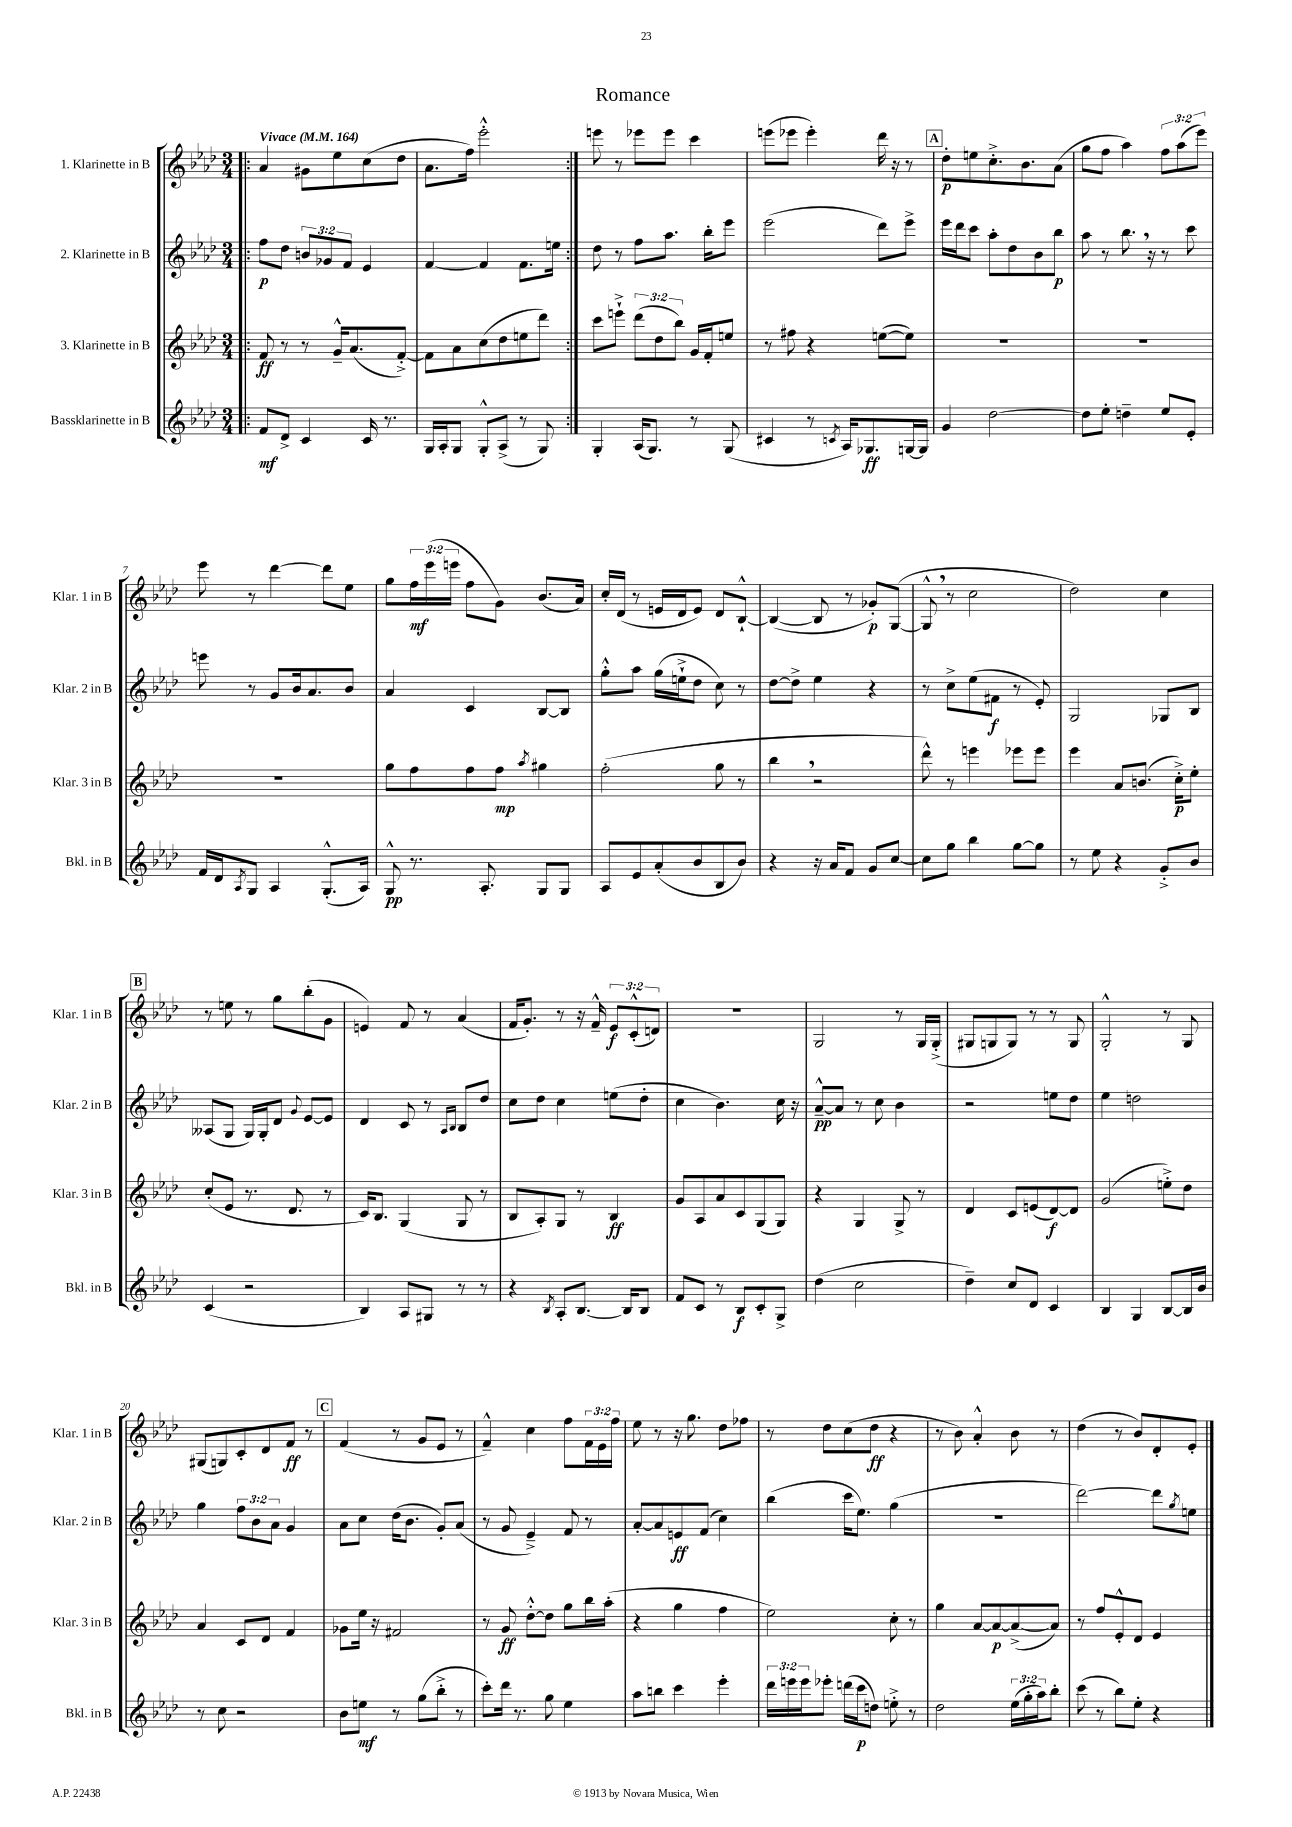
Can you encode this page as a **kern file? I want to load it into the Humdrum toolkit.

**kern	**dynam	**kern	**dynam	**kern	**dynam	**kern	**dynam
*part4	*part4	*part3	*part3	*part2	*part2	*part1	*part1
*staff4	*staff4	*staff3	*staff3	*staff2	*staff2	*staff1	*staff1
*I"Bassklarinette in B	*	*I"3. Klarinette in B	*	*I"2. Klarinette in B	*	*I"1. Klarinette in B	*
*I'Bkl. in B	*	*I'Klar. 3 in B	*	*I'Klar. 2 in B	*	*I'Klar. 1 in B	*
*clefG2	*	*clefG2	*	*clefG2	*	*clefG2	*
*k[b-e-a-d-]	*	*k[b-e-a-d-]	*	*k[b-e-a-d-]	*	*k[b-e-a-d-]	*
*M3/4	*	*M3/4	*	*M3/4	*	*M3/4	*
*MM164	*	*MM164	*	*MM164	*	*MM164	*
=1!|:	=1!|:	=1!|:	=1!|:	=1!|:	=1!|:	=1!|:	=1!|:
!	!	!	!	!	!	!LO:TX:a:B:t=Vivace	!
8f/L	mf	8f/	ff	8ff\L	p	4a-/	.
8d-^/J	.	8r	.	8dd-\J	.	.	.
4c/	.	8r	.	12bn/L	.	8g#X\L	.
.	.	.	.	12g-X/	.	.	.
.	.	16g~^^/KL	.	.	.	8ee-\	.
.	.	.	.	12f/J	.	.	.
.	.	(8.a-/	.	.	.	.	.
16c/	.	.	.	4e-/	.	(8cc\	.
8.r	.	.	.	.	.	.	.
.	.	[8f'^/J)	.	.	.	8dd-\J	.
=2	=2	=2	=2	=2	=2	=2	=2
16G/LL	.	8f\L]	.	[4f/	.	8.a-\L	.
16A-'/J	.	.	.	.	.	.	.
8G/J	.	8a-\	.	.	.	.	.
.	.	.	.	.	.	16ff\Jk)	.
8G'^^/L	.	(8cc\	.	4f/]	.	2eee-'^^\	.
(8A-^/J	.	8dd-\	.	.	.	.	.
8r	.	8een\	.	8.f\L	.	.	.
8G/)	.	8ddd-\J)	.	.	.	.	.
.	.	.	.	16een\Jk	.	.	.
=3:|!	=3:|!	=3:|!	=3:|!	=3:|!	=3:|!	=3:|!	=3:|!
4G'/	.	8ccc\L	.	8dd-\	.	8eeen\	.
.	.	8eeen`^\J	.	8r	.	8r	.
(16A-/KL	.	(12ddd-\L	.	8ff\L	.	8eee-X\L	.
8.G/J)	.	.	.	.	.	.	.
.	.	12dd-\	.	.	.	.	.
.	.	.	.	8.aa-\J	.	8eee-\J	.
.	.	12bb-\J)	.	.	.	.	.
8r	.	16g/LL	.	.	.	4ccc\	.
.	.	16f'/J	.	16bb-'\KL	.	.	.
(8G/	.	8een/J	.	8eee-\J	.	.	.
=4	=4	=4	=4	=4	=4	=4	=4
4c#X/	.	8r	.	(2eee-\	.	(8eeen\L	.
.	.	8ff#X\	.	.	.	8eee-X\J	.
8r	.	4r	.	.	.	4eee-'\)	.
8qcn/	.	.	.	.	.	.	.
16A-/KL)	.	.	.	.	.	.	.
8.G-X/	ff	.	.	.	.	.	.
.	.	([8een\L	.	8ddd-\L)	.	16ddd-\	.
.	.	.	.	.	.	16r	.
[16Gn/L	.	8ee\J])	.	8eee-^\J	.	8r	.
16G/JJ]	.	.	.	.	.	.	.
!!LO:REH:place=s1:t=A
=5	=5	=5	=5	=5	=5	=5	=5
4g/	.	2.r	.	16eee-\LL	.	8dd-'\L	p
.	.	.	.	16ddd-\J	.	.	.
.	.	.	.	8ccc\J	.	8een\	.
[2dd-\	.	.	.	8aa-'\L	.	8.cc'^\	.
.	.	.	.	8dd-\	.	.	.
.	.	.	.	.	.	8.b-\	.
.	.	.	.	8b-\	.	.	.
.	.	.	.	8bb-\J	p	(8a-\J	.
=6	=6	=6	=6	=6	=6	=6	=6
8dd-\L]	.	2.r	.	8aa-\	.	8gg\L	.
8ee-'\J	.	.	.	8r	.	8ff\J	.
4ddn~\	.	.	.	8.bb-,\	.	4aa-\)	.
.	.	.	.	16r	.	.	.
8ee-/L	.	.	.	8r	.	12ff\L	.
.	.	.	.	.	.	(12aa-\	.
8e-'/J	.	.	.	8ccc\	.	.	.
.	.	.	.	.	.	12eee-\J)	.
!!LO:LB:g=z
=7	=7	=7	=7	=7	=7	=7	=7
16f/LL	.	2.r	.	8eeen\	.	8eee-\	.
16d-/J	.	.	.	.	.	.	.
8qA-/	.	.	.	.	.	.	.
8G/J	.	.	.	8r	.	8r	.
4A-/	.	.	.	8g/L	.	[4ddd-\	.
.	.	.	.	16b-/k	.	.	.
.	.	.	.	8.a-/	.	.	.
(8.G'^^/L	.	.	.	.	.	8ddd-\L]	.
.	.	.	.	8b-/J	.	8ee-\J	.
16A-/Jk)	.	.	.	.	.	.	.
=8	=8	=8	=8	=8	=8	=8	=8
8G^^/	pp	8gg\L	.	4a-/	.	8gg\L	.
8.r	.	8ff\	.	.	.	24ff\L	mf
.	.	.	.	.	.	(24eee-\	.
.	.	.	.	.	.	24eeen\JJ	.
.	.	8ff\	.	4c/	.	8ff\L	.
8.A-'/	.	.	.	.	.	.	.
.	.	8ff\J	mp	.	.	8g\J)	.
.	.	8qaa-/	.	.	.	.	.
8G/L	.	4gg#X\	.	[8B-/L	.	(8.b-/L	.
8G/J	.	.	.	8B-/J]	.	.	.
.	.	.	.	.	.	16a-/Jk)	.
=9	=9	=9	=9	=9	=9	=9	=9
8A-/L	.	(2ff'\	.	8gg'^^\L	.	16cc'/LL	.
.	.	.	.	.	.	(16d-/JJ	.
8e-/	.	.	.	8aa-\J	.	8r	.
(8a-'/	.	.	.	(16gg\LL	.	16en/LL	.
.	.	.	.	16een`^\J	.	16d-/J	.
8b-/	.	.	.	8dd-\J	.	8e/J)	.
8B-/	.	8gg\	.	8cc\)	.	8d-/L	.
8b-/J)	.	8r	.	8r	.	[8B-`^^/J	.
=10	=10	=10	=10	=10	=10	=10	=10
4r	.	4bb-,\	.	[8dd-\L	.	(4B-/_	.
.	.	.	.	8dd-^\J]	.	.	.
16r	.	2r	.	4ee-\	.	8B-/]	.
16a-/KL	.	.	.	.	.	.	.
8f/J	.	.	.	.	.	8r	.
8g/L	.	.	.	4r	.	8g-X'/L)	p
[8cc/J	.	.	.	.	.	([8G/J	.
=11	=11	=11	=11	=11	=11	=11	=11
8cc\L]	.	8ddd-^^\)	.	8r	.	8G^^,/]	.
8gg\J	.	8r	.	8cc^\L	.	8r	.
4bb-\	.	4eeen\	.	(8ee-\	.	2cc\	.
.	.	.	.	8f#X\J	f	.	.
[8gg\L	.	8eee-X\L	.	8r	.	.	.
8gg\J]	.	8eee-\J	.	8e-'/)	.	.	.
=12	=12	=12	=12	=12	=12	=12	=12
8r	.	4eee-\	.	2G/	.	2dd-\)	.
8ee-\	.	.	.	.	.	.	.
4r	.	8a-/L	.	.	.	.	.
.	.	(8.bn/J	.	.	.	.	.
8g'^/L	.	.	.	8G-X/L	.	4cc\	.
.	.	16cc'^\KL)	p	.	.	.	.
8b-/J	.	8ee-'\J	.	8B-/J	.	.	.
!!LO:LB:g=z
!!LO:REH:place=s1:t=B
=13	=13	=13	=13	=13	=13	=13	=13
(4c/	.	(8cc'/L	.	(8A--X/L	.	8r	.
.	.	8e-/J	.	8G/J	.	8een\	.
2r	.	8.r	.	16G/LL)	.	8r	.
.	.	.	.	16G'/J	.	.	.
.	.	.	.	8d-/J	.	8gg\L	.
.	.	8.d-/	.	.	.	.	.
.	.	.	.	8qqg/	.	.	.
.	.	.	.	[8e-/L	.	(8bb-'\	.
.	.	8r	.	8e-/J]	.	8g\J	.
=14	=14	=14	=14	=14	=14	=14	=14
4B-/)	.	16c/KL)	.	4d-/	.	4en/)	.
.	.	8.B-/J	.	.	.	.	.
8A-/L	.	(4G/	.	8c/	.	8f/	.
8G#X/J	.	.	.	8r	.	8r	.
.	.	.	.	16qqA-/LL	.	.	.
.	.	.	.	16qqB-/JJ	.	.	.
8r	.	8G/	.	8B-/L	.	(4a-/	.
8r	.	8r	.	8dd-/J	.	.	.
=15	=15	=15	=15	=15	=15	=15	=15
4r	.	8B-/L	.	8cc\L	.	16f/KL	.
.	.	.	.	.	.	8.g'/J)	.
.	.	8A-'/)	.	8dd-\J	.	.	.
8qB-/	.	.	.	.	.	.	.
8A-'/L	.	8G/J	.	4cc\	.	8r	.
[8.B-/J	.	8r	.	.	.	16r	.
.	.	.	.	.	.	16f~^^/	.
.	.	4B-/	ff	(8een\L	.	12e-/L	f
16B-/KL]	.	.	.	.	.	.	.
.	.	.	.	.	.	(12c'^^/	.
8B-/J	.	.	.	8dd-'\J	.	.	.
.	.	.	.	.	.	12dn/J)	.
=16	=16	=16	=16	=16	=16	=16	=16
8f/L	.	8g/L	.	4cc\	.	2.r	.
8c/J	.	8A-/	.	.	.	.	.
8r	.	8a-/	.	4.b-\)	.	.	.
8B-/L	f	8c/	.	.	.	.	.
8c'/	.	(8G/	.	.	.	.	.
8G^/J	.	8G/J)	.	16cc\	.	.	.
.	.	.	.	16r	.	.	.
=17	=17	=17	=17	=17	=17	=17	=17
(4dd-\	.	4r	.	[8a-~^^/L	pp	2G/	.
.	.	.	.	8a-/J]	.	.	.
2cc\	.	4G/	.	8r	.	.	.
.	.	.	.	8cc\	.	.	.
.	.	8G^/	.	4b-\	.	8r	.
.	.	8r	.	.	.	16G/LL	.
.	.	.	.	.	.	(16G'^/JJ	.
=18	=18	=18	=18	=18	=18	=18	=18
4dd-~\)	.	4d-/	.	2r	.	8G#X/L	.
.	.	.	.	.	.	8Gn/	.
8cc/L	.	8c/L	.	.	.	8G/J)	.
8d-/J	.	(8en/	.	.	.	8r	.
4c/	.	[8d-/)	f	8een\L	.	8r	.
.	.	8d-/J]	.	8dd-\J	.	8G/	.
=19	=19	=19	=19	=19	=19	=19	=19
4B-/	.	(2g/	.	4ee-\	.	2G'^^/	.
4G/	.	.	.	2ddn\	.	.	.
[8B-/L	.	8een'^\L)	.	.	.	8r	.
16B-/L]	.	8dd-\J	.	.	.	8G/	.
16b-/JJ	.	.	.	.	.	.	.
!!LO:LB:g=z
=20	=20	=20	=20	=20	=20	=20	=20
8r	.	4a-/	.	4gg\	.	(8G#X/L	.
8cc\	.	.	.	.	.	8Gn/)	.
2r	.	8c/L	.	12ff\L	.	8c'/	.
.	.	.	.	12b-\	.	.	.
.	.	8d-/J	.	.	.	8d-/	.
.	.	.	.	12a-\J	.	.	.
.	.	4f/	.	4g/	.	8f/J	ff
.	.	.	.	.	.	8r	.
!!LO:REH:place=s1:t=C
=21	=21	=21	=21	=21	=21	=21	=21
8b-\L	.	8g-X\L	.	8a-\L	.	(4f/	.
8een\J	mf	16ee-\Jk	.	8cc\J	.	.	.
.	.	16r	.	.	.	.	.
8r	.	2f#X/	.	(16dd-\KL	.	8r	.
.	.	.	.	8.b-\J	.	.	.
(8gg\L	.	.	.	.	.	8g/L	.
8bb-'^\J	.	.	.	8g'/L)	.	8e-/J	.
8r	.	.	.	(8a-/J	.	8r	.
=22	=22	=22	=22	=22	=22	=22	=22
8ccc'\L)	.	8r	.	8r	.	4f~^^/)	.
16ddd-\Jk	.	8g/	ff	8g/	.	.	.
8.r	.	.	.	.	.	.	.
.	.	[8dd-'^^\L	.	4e-~^/)	.	4cc\	.
8gg\	.	8dd-\J]	.	.	.	.	.
4ee-\	.	8gg\L	.	8f/	.	8ff\L	.
.	.	16bb-\L	.	8r	.	24f\L	.
.	.	.	.	.	.	24e-\	.
.	.	(16aa-'\JJ	.	.	.	.	.
.	.	.	.	.	.	24ff\JJ	.
=23	=23	=23	=23	=23	=23	=23	=23
8aa-\L	.	4r	.	[8a-'/L	.	8ee-\	.
8bbn\J	.	.	.	8a-/]	.	8r	.
4ccc\	.	4gg\	.	8en/	ff	16r	.
.	.	.	.	.	.	8.gg\	.
.	.	.	.	(8f/J	.	.	.
4eee-'\	.	4ff\	.	4cc\)	.	8dd-\L	.
.	.	.	.	.	.	8ff-X\J	.
=24	=24	=24	=24	=24	=24	=24	=24
24ddd-\LL	.	2ee-\)	.	(4bb-\	.	8r	.
24eeen\	.	.	.	.	.	.	.
24eee\J	.	.	.	.	.	.	.
8eee-X'\J	.	.	.	.	.	8dd-\L	.
(16dddn\LL	.	.	.	16ccc\KL	.	(8cc\	.
16ccc\J	p	.	.	8.ee-\J)	.	.	.
8ddn\J)	.	.	.	.	.	8dd-\J	ff
8een'^\	.	8cc'\	.	(4gg\	.	4r	.
8r	.	8r	.	.	.	.	.
=25	=25	=25	=25	=25	=25	=25	=25
2dd-\	.	4gg\	.	2.r	.	8r	.
.	.	.	.	.	.	8b-\)	.
.	.	[8a-/L	.	.	.	4a-'^^/	.
.	.	8a-/_	p	.	.	.	.
(24ee-\LL	.	(8a-^/_	.	.	.	8b-\	.
24gg'\	.	.	.	.	.	.	.
24aa-\J)	.	.	.	.	.	.	.
8bb-'\J	.	8a-/J])	.	.	.	8r	.
=26	=26	=26	=26	=26	=26	=26	=26
(8ccc\	.	8r	.	[2ddd-\)	.	(4dd-\	.
8r	.	8ff/L	.	.	.	.	.
8bb-\L)	.	8e-'^^/	.	.	.	8r	.
8ee-'\J	.	8d-/J	.	.	.	8b-/L)	.
4r	.	4e-/	.	8ddd-\L]	.	8d-'/	.
.	.	.	.	8qgg/	.	.	.
.	.	.	.	8een\J	.	8e-'/J	.
==	==	==	==	==	==	==	==
*-	*-	*-	*-	*-	*-	*-	*-
